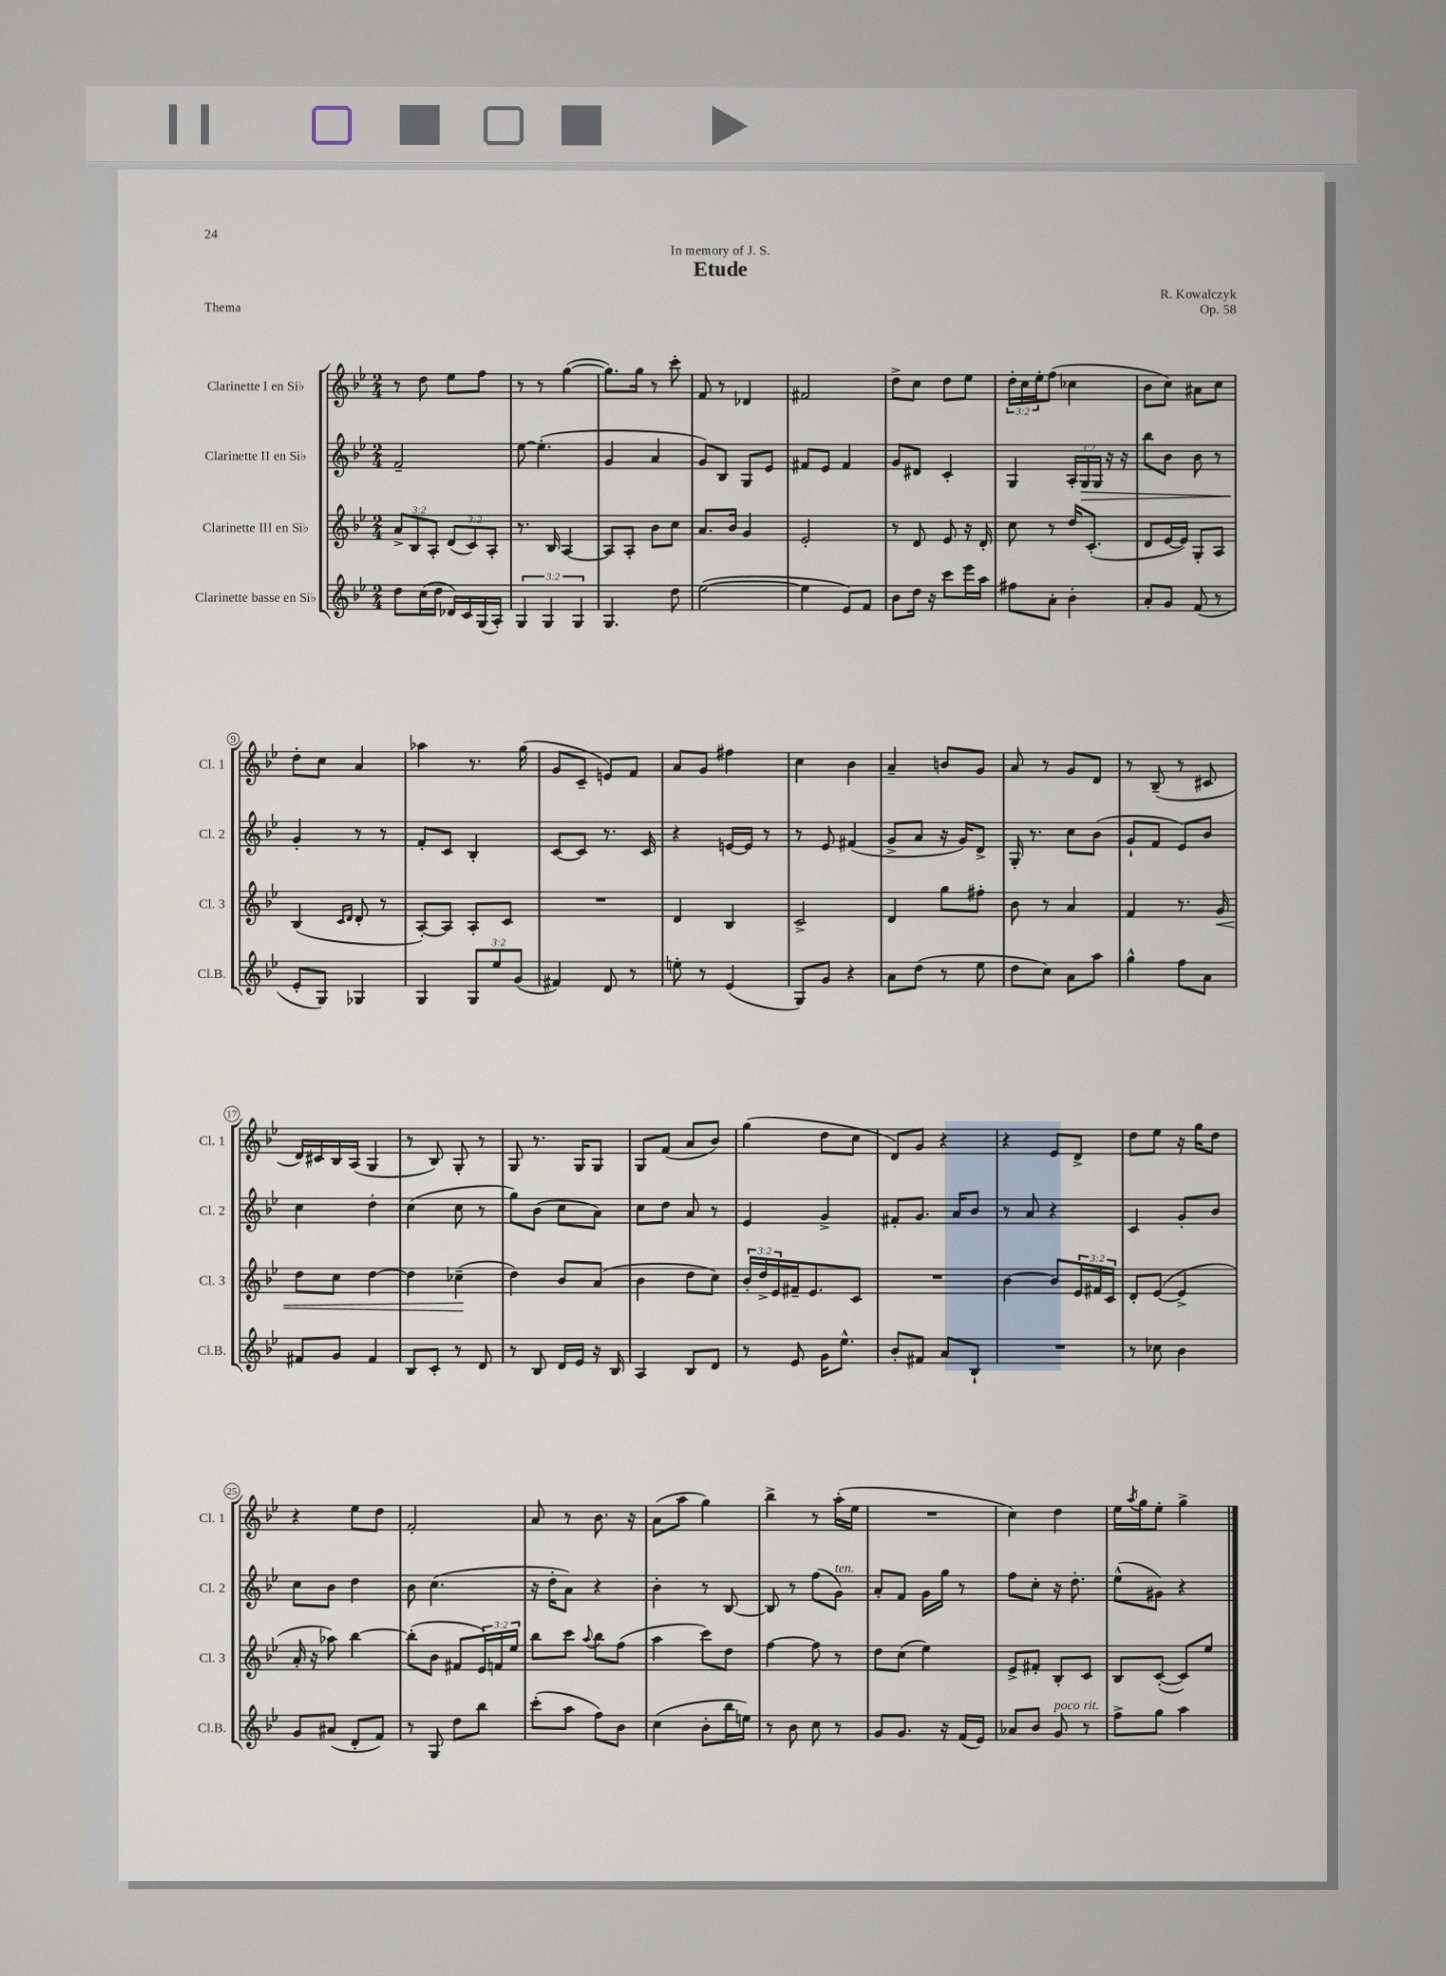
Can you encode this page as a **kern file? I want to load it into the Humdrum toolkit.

**kern	**kern	**kern	**kern
*staff4	*staff3	*staff2	*staff1
*clefG2	*clefG2	*clefG2	*clefG2
*k[b-e-]	*k[b-e-]	*k[b-e-]	*k[b-e-]
*M2/4	*M2/4	*M2/4	*M2/4
8dd	12a^	2f~	8r
.	12B-	.	.
(16cc	.	.	8dd
.	12A'	.	.
16dd	.	.	.
16d-)	(12d	.	8ee-
16c	.	.	.
.	12c)	.	.
(16G	.	.	8ff
.	12A'	.	.
16A')	.	.	.
=	=	=	=
6G	8.r	[8ee-	8r
.	.	(4.ee-']	8r
6G	.	.	.
.	16B-	.	.
.	[4A	.	([4gg
6G	.	.	.
=	=	=	=
4.G	8A]	4g	8.gg])
.	8A'	.	.
.	.	.	16gg
.	8b-	4a	8r
8dd	8cc	.	8ccc'
=	=	=	=
([2ee-	8.a	8g)	8f
.	.	8B-	8r
.	16b-	.	.
.	4g	8G	4d-
.	.	8e-	.
=	=	=	=
4ee-]	2e-'	8f#	2f#
.	.	8e-	.
8e-)	.	4f#	.
8f	.	.	.
=	=	=	=
8b-	8r	8g	8dd^
16dd	8d	8d#	8cc
16r	.	.	.
8ccc	8e-	4c'	8dd
16eee-	16r	.	8ee-
16aa	16d'	.	.
=	=	=	=
8ff#	8cc	4G	24dd'
.	.	.	24cc
.	.	.	24ee-'
8a'	8r	.	(8ff
4b-'	16dd	24A'	4cc-
.	.	24G	.
.	(8.c'	.	.
.	.	24G	.
.	.	16r	.
.	.	16r	.
=	=	=	=
8a'	8d	8bb-	8b-
8g	[16e-	8b-	8cc)
.	16e-])	.	.
(8f	8G'	8b-	8a#
8r	8A	8r	8cc
=	=	=	=
8e-'	(4B-	4g'	8dd'
8G)	.	.	8cc
.	16qqc	.	.
.	16qqd	.	.
4G-	8d'	8r	4a
.	8r	8r	.
=	=	=	=
4G	[8A')	8f'	4aa-
.	8A]	8c	.
12G	8A'	4B-'	8.r
12ee-	.	.	.
.	8c	.	.
(12g	.	.	.
.	.	.	(16gg
=	=	=	=
4f#)	2r	[8c	8g
.	.	8c]	8c~
8d	.	8.r	8e)
8r	.	.	8f
.	.	16c	.
=	=	=	=
8ee'	4d	4r	8a
8r	.	.	8g
(4e-	4B-	[16e	4ff#
.	.	16e]	.
.	.	8r	.
=	=	=	=
8G)	2c^	8r	4cc
8g	.	8e-	.
4r	.	(4f#	4b-
=	=	=	=
8a	4d	8g^	4a~
(8dd	.	8a	.
8r	8gg	16r	8b
.	.	16g)	.
8ee-	8ff#'	8d^	8g
=	=	=	=
8dd	8b-	16G'	8a
.	.	8.r	.
8cc)	8r	.	8r
8a	4a	8cc	8g
8aa	.	(8b-	8d
=	=	=	=
4gg^^	4f	8g`	8r
.	.	8f	(8B-~
8ff	8.r	8e-)	8r
8a	.	8b-	8c#
.	16g	.	.
=	=	=	=
8f#	8dd	4cc	16d)
.	.	.	16c#
8g	8cc	.	16B-
.	.	.	(16A
4f#	[4dd	4dd'	4G
=	=	=	=
8B-	4dd]	(4cc	8r
8c'	.	.	8B-)
8r	(4cc-~	8cc	8G'
8d	.	8r	8r
=	=	=	=
8r	4dd)	8gg)	8G
8B-	.	(8b-	8.r
16d	8b-	8cc	.
16e-	.	.	16G
16r	(8a	8a)	8G
16B-	.	.	.
=	=	=	=
4A	4b-	8cc	8G
.	.	8dd	(8f
8B-	8dd	8a	8a
8d	8cc)	8r	8b-)
=	=	=	=
8r	24b-'	4e-	(4gg
.	24dd^	.	.
.	24e-	.	.
8e-	16f#~	.	.
.	8.e-	.	.
16g	.	4g^	8dd
8.ee-^^	.	.	.
.	8c	.	8cc
=	=	=	=
8b-'	2r	8f#'	8d)
8f#	.	8.g	8g
8a	.	.	4r
.	.	16a	.
8B-`	.	8b-	.
=	=	=	=
2r	[4b-	8r	4r
.	.	8a	.
.	8b-]	4r	8e-
.	24e-	.	8d^
.	24f#	.	.
.	24c	.	.
=	=	=	=
8r	8d'	4c	8dd
8cc-	([8e-	.	8ee-
4b-	4e-^]	8g'	16r
.	.	.	16gg
.	.	8b-	8dd
=	=	=	=
8g	16a'	8cc	4r
.	16r	.	.
(8a#	8aa-)	8b-	.
8d'	[4bb-	4dd	8ee-
8f)	.	.	8dd
=	=	=	=
8r	(8bb-']	8b-	2f'
8G	8b-	(4.cc	.
8dd	8f#	.	.
8bb-	24e-)	.	.
.	24f	.	.
.	24ee-	.	.
=	=	=	=
(8ccc'	8bb-	16r	8a
.	.	16dd'	.
8aa	8ccc	8a)	8r
.	8qqaa	.	.
8ff)	8bb-	4r	8.b-
8b-	(8ff	.	.
.	.	.	16r
=	=	=	=
(4cc	4aa	4b-'	(8a
.	.	.	8aa
8b-'	8ccc)	8r	4gg)
16bb-	8dd	[8B-	.
16ee)	.	.	.
=	=	=	=
8r	[4ff	8B-]	4bb-^
8b-	.	8r	.
8cc	8ff]	(8ff	8r
8r	8r	8g)	(16aa'
.	.	.	16ee-
=	=	=	=
8g	8dd	8a'	2r
8.g	(8cc	8f	.
.	4ee-)	16g	.
16r	.	16gg	.
(16f	.	8r	.
16e-)	.	.	.
=	=	=	=
8a-	8e-^	8ff	4cc)
8b-	8f#'	8cc'	.
8g	8B-'	16r	4dd
.	.	8.dd'	.
8r	8c	.	.
=	=	=	=
8ff^	8B-	(8ee-^^	16ee-
.	.	.	8qaa
.	.	.	16gg
8gg	([8c'	8g#)	8ee-'
4aa	8c])	4r	4gg^
.	8ee-	.	.
==	==	==	==
*-	*-	*-	*-
